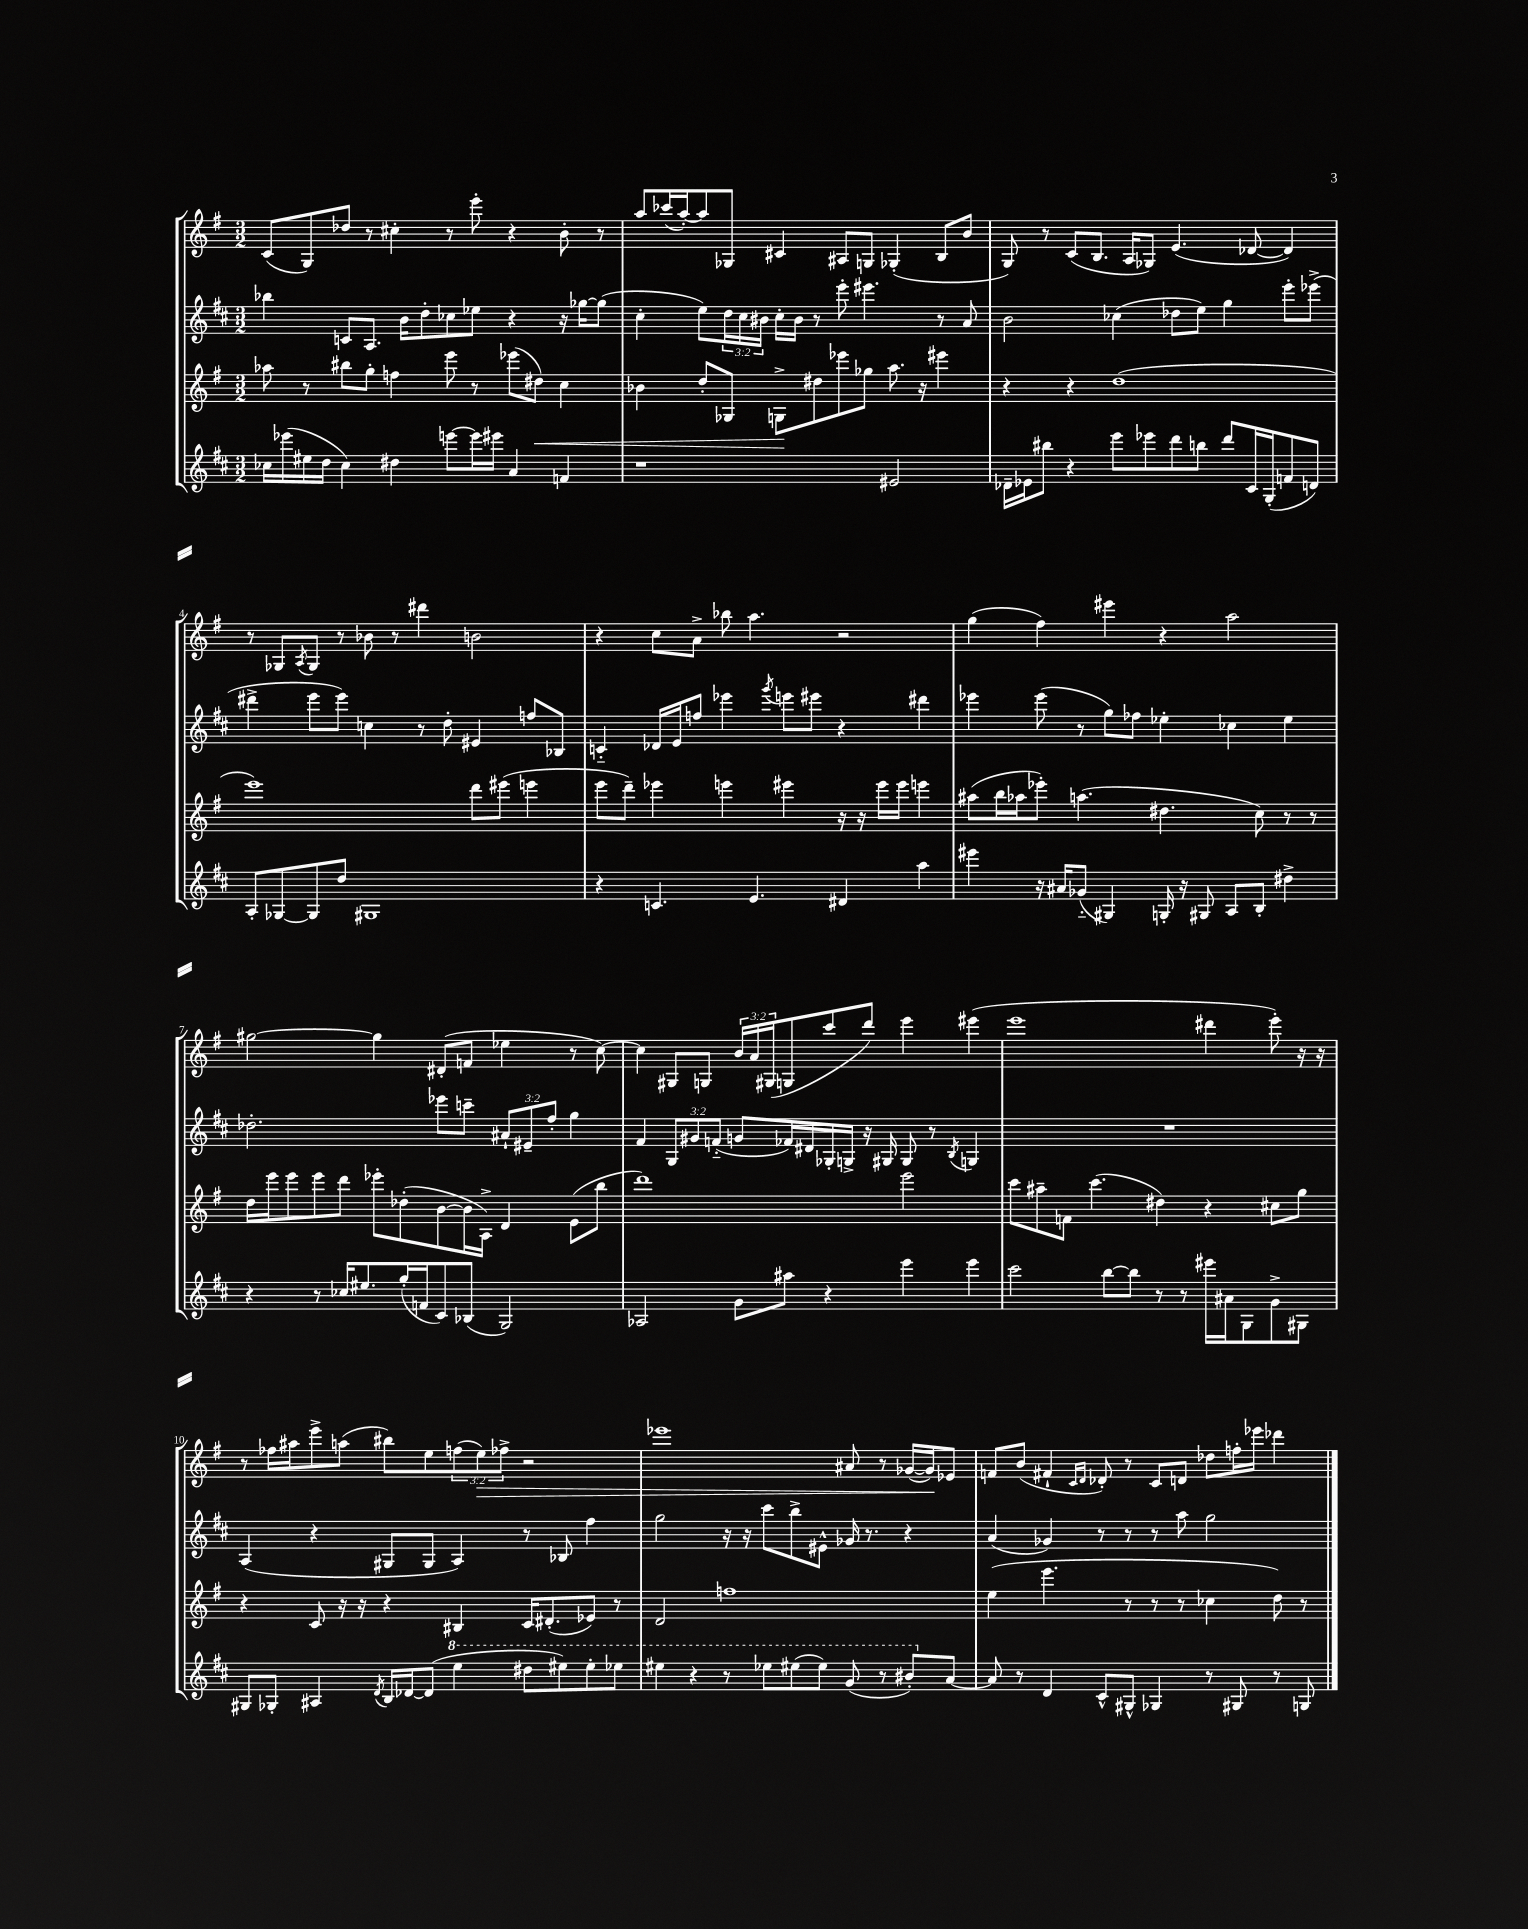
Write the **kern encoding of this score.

**kern	**kern	**kern	**kern
*staff4	*staff3	*staff2	*staff1
*clefG2	*clefG2	*clefG2	*clefG2
*k[f#c#]	*k[f#]	*k[f#c#]	*k[f#]
*M3/2	*M3/2	*M3/2	*M3/2
16cc-	8aa-	4bb-	(8c
(16eee-	.	.	.
16ee#	8r	.	8G)
16dd	.	.	.
4cc-)	8bb#	8c	8dd-
.	8gg'	8.A	8r
4dd#	4ff	.	4cc#'
.	.	16b	.
.	.	8dd'	.
[8eee	8eee	8cc-	8r
16eee]	8r	8ee-	8eee'
16eee#	.	.	.
4a	(8eee-	4r	4r
.	8dd#)	.	.
4f	4cc	16r	8b'
.	.	[16gg-	.
.	.	(8gg-]	8r
=	=	=	=
1r	4b-	4cc#'	8aa
.	.	.	(16ccc-
.	.	.	[16aa')
.	8dd'	8ee)	8aa]
.	8G-	24dd	8G-
.	.	24cc#	.
.	.	24b#	.
.	8G^	16cc#'	4c#
.	.	16b#	.
.	8dd#	8r	.
.	8eee-	8eee'	8A#
.	8gg-	4.eee#	8G
2e#	8.aa	.	(4G-'
.	16r	.	.
.	4eee#	8r	8B
.	.	8a	8b
=	=	=	=
16d-~	4r	2b	8G)
16e-	.	.	.
8bb#	.	.	8r
4r	4r	.	(8c
.	.	.	8.B
8eee	(1dd	(4cc-	.
.	.	.	16A
8eee-	.	.	8G-)
8ddd	.	8dd-	(4.e
8bb	.	8ee)	.
8ddd	.	4gg	.
16c#	.	.	[8d-
(16G'	.	.	.
8f	.	8eee'	4d-])
8d)	.	(8eee-^	.
=	=	=	=
8A'	1eee)	4ddd#^	8r
[8G-	.	.	8G-
.	.	.	8qA
8G-]	.	8eee	8G-
8dd	.	8eee)	8r
1G#	.	4cc	8b-
.	.	.	8r
.	.	8r	4ddd#
.	.	8dd'	.
.	8ddd	4e#	2b
.	(8eee#	.	.
.	4eee	8ff	.
.	.	8B-	.
=	=	=	=
4r	8eee	4c'~	4r
.	8ddd~)	.	.
4.c	4eee-	16d-	8cc
.	.	16e	.
.	.	8ff	8a^
.	4eee	4eee-	8bb-
4.e	.	.	4.aa
.	.	8qggg	.
.	4eee#	8eee	.
.	.	8eee#	.
4d#	16r	4r	2r
.	16r	.	.
.	16eee#	.	.
.	16eee#	.	.
4aa	4eee	4ddd#	.
=	=	=	=
4eee#	(8aa#	4eee-	(4gg
.	16bb	.	.
.	16aa-	.	.
16r	8eee-')	(8eee-	4ff#)
16a#	.	.	.
(8g-'~	(4.aa	8r	.
4G#)	.	8gg)	4eee#
.	.	8ff-	.
16G'	4.dd#	4ee-'	4r
16r	.	.	.
8G#	.	.	.
8A	.	4cc-	2aa
8B'	8cc)	.	.
4dd#^	8r	4ee-	.
.	8r	.	.
=	=	=	=
4r	16dd	2.dd-'	[2gg#
.	16eee	.	.
.	8eee	.	.
8r	8eee	.	.
16cc-	8ddd	.	.
8.ee#	.	.	.
.	8eee-'	.	4gg#]
(16gg'	(8dd-'	.	.
16f	.	.	.
8c#)	[8b	8eee-	(8d#'
(8B-	16b]	8ccc~	8f
.	16A^)	.	.
2G)	4d	12a#`	4ee-
.	.	12e#~	.
.	.	12ff#'	.
.	(8e	4gg	8r
.	8bb	.	[8cc)
=	=	=	=
2A-	1ddd)	4f#	4cc]
.	.	12G	8G#
.	.	12g#	.
.	.	.	8G
.	.	(12f'~	.
8g	.	8g	24b
.	.	.	24a
.	.	.	(24G#
8aa#	.	16f-)	8G
.	.	16d#	.
4r	.	16G-'	8ccc
.	.	16G^	.
.	.	16r	8ddd)
.	.	16G#	.
4eee	2eee	8G#	4eee
.	.	8r	.
.	.	8qB	.
4eee	.	4G	(4eee#
=	=	=	=
2ccc#	8ccc	1.r	1eee
.	8aa#~	.	.
.	8f	.	.
.	(4.ccc	.	.
[8bb	.	.	.
8bb]	.	.	.
8r	4dd#)	.	.
8r	.	.	.
16eee#	4r	.	4ddd#
16a#	.	.	.
8G	.	.	.
8g^	8cc#	.	8eee')
8G#	8gg	.	16r
.	.	.	16r
=	=	=	=
8G#	4r	(4A	8r
8G-'	.	.	16ff-
.	.	.	16aa#
4A#	8c	4r	8eee^
.	16r	.	(8aa
.	16r	.	.
8qd	.	.	.
16B	4r	8G#	8bb#)
[16d-	.	.	.
(8d-]	.	8G#	8ee
4eee	4B#	4A)	(12ff
.	.	.	12ee)
.	.	.	12ff-^
8ddd#	16c	8r	2r
.	(8.d#'	.	.
8eee#)	.	8B-	.
8eee#'	8e-)	4ff#	.
8eee-	8r	.	.
=	=	=	=
4eee#	2d	2gg	1eee-
4r	.	.	.
8r	1ff	16r	.
.	.	16r	.
8eee-	.	8ccc#	.
(8eee#	.	8bb^	.
8eee#)	.	8e#^^	.
(8gg	.	16g-	8a#
.	.	8.r	.
8r	.	.	8r
8bb#')	.	4r	([16g-
.	.	.	16g-])
[8a	.	.	8e-
=	=	=	=
8a]	(4ee	(4a	8f
8r	.	.	(8b
4d	4.eee	4g-)	4f#`
.	.	.	16qqc
.	.	.	16qqd
8c#^^	.	8r	8d-')
8G#^^	8r	8r	8r
4G-	8r	8r	8c
.	8r	8aa	8d
8r	4cc-	2gg	8dd-
8G#	.	.	16ff'
.	.	.	16eee-
8r	8dd)	.	4ddd-
8G	8r	.	.
==	==	==	==
*-	*-	*-	*-
